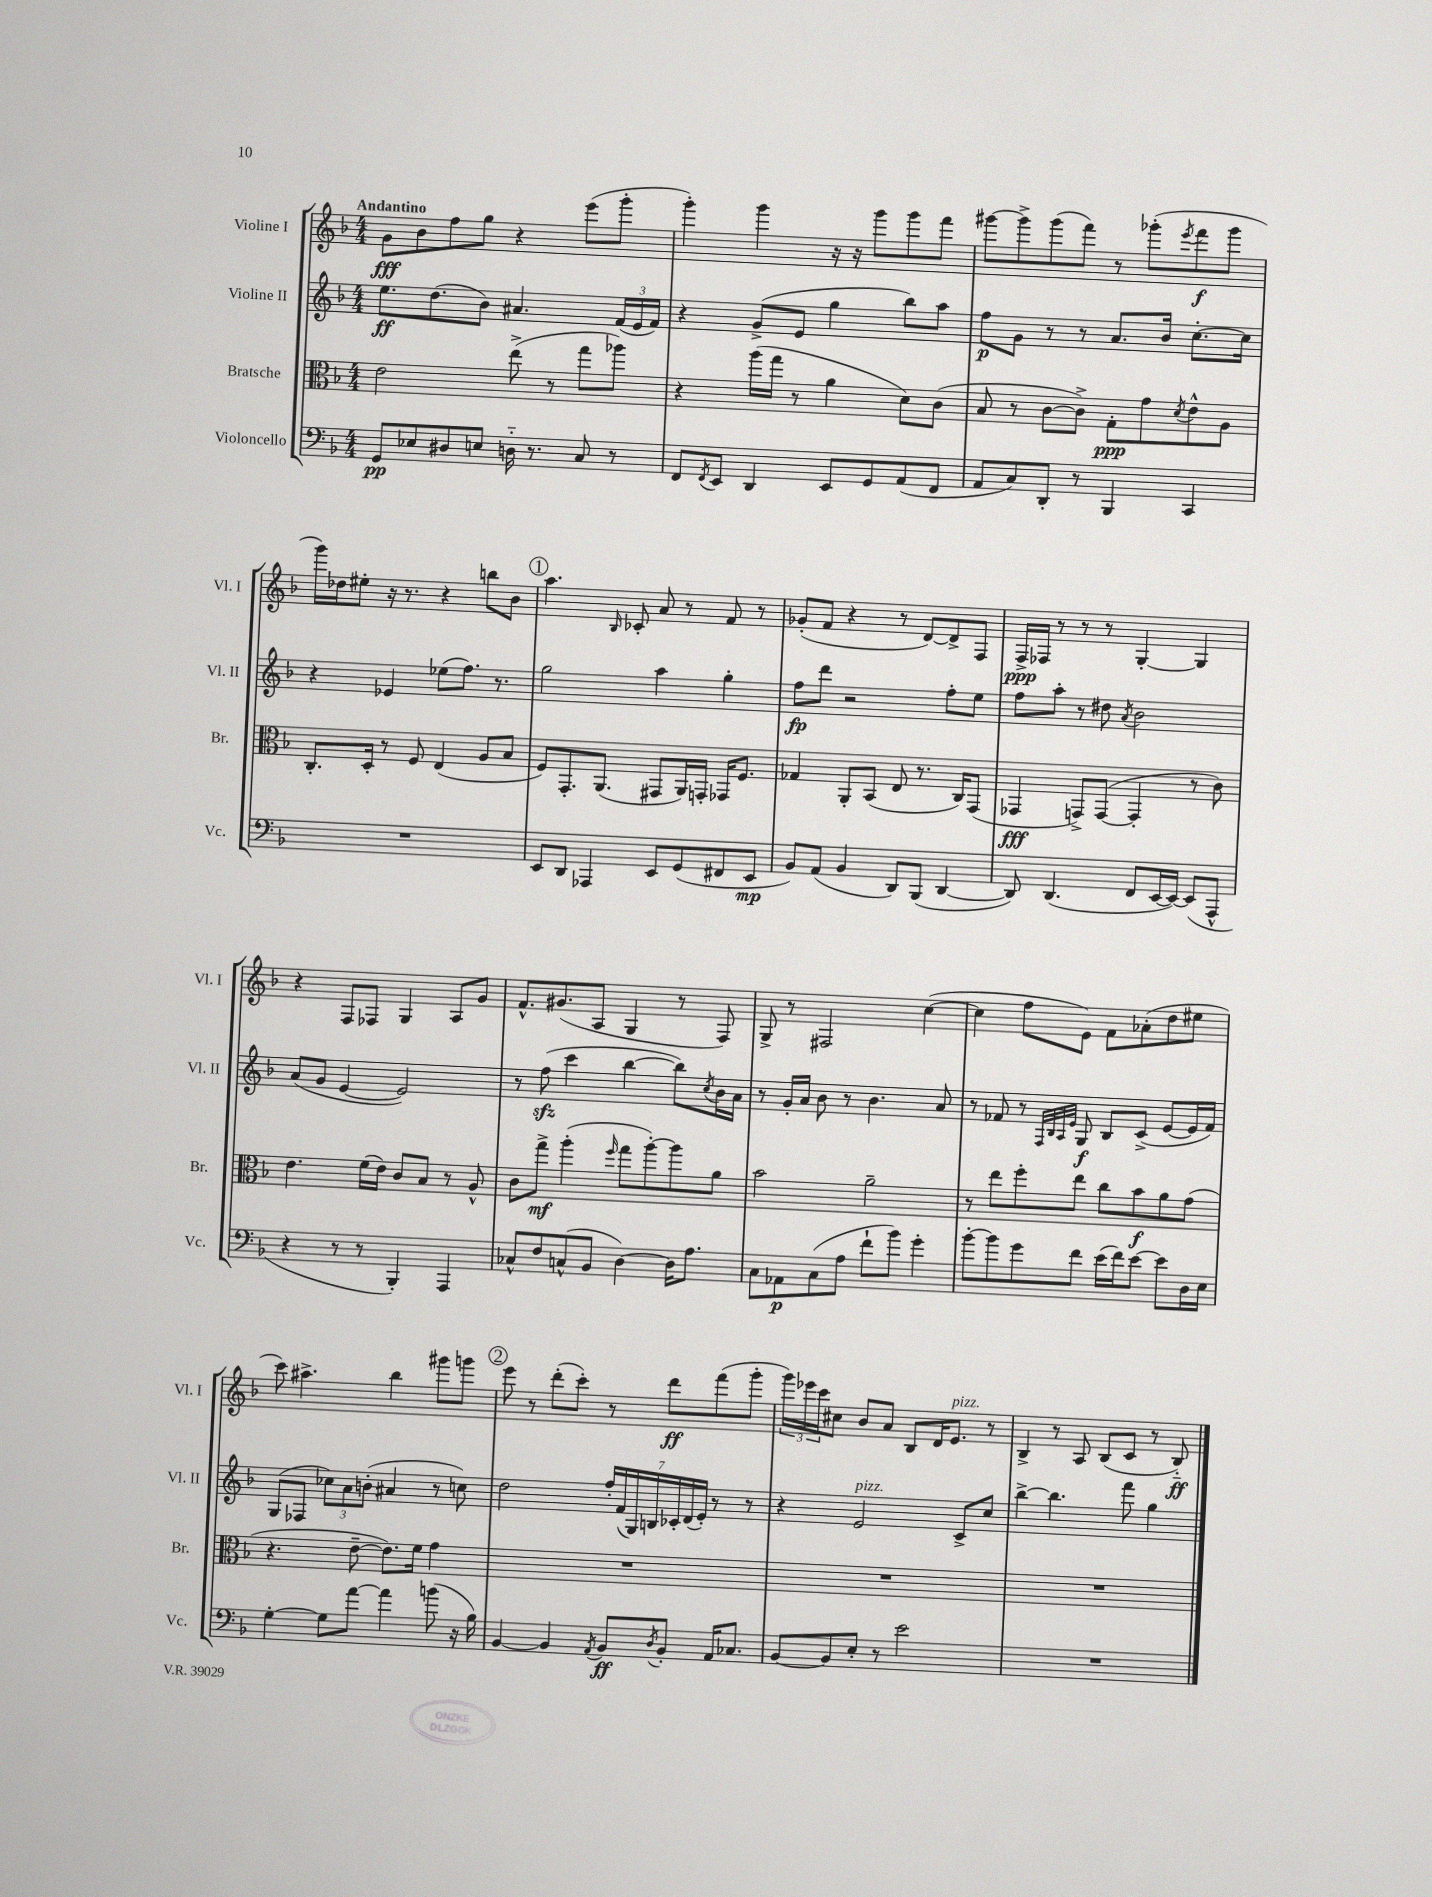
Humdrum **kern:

**kern	**dynam	**kern	**dynam	**kern	**dynam	**kern	**dynam
*part4	*part4	*part3	*part3	*part2	*part2	*part1	*part1
*staff4	*staff4	*staff3	*staff3	*staff2	*staff2	*staff1	*staff1
*I"Violoncello	*	*I"Bratsche	*	*I"Violine II	*	*I"Violine I	*
*I'Vc.	*	*I'Br.	*	*I'Vl. II	*	*I'Vl. I	*
*clefF4	*	*clefC3	*	*clefG2	*	*clefG2	*
*k[b-]	*	*k[b-]	*	*k[b-]	*	*k[b-]	*
*M4/4	*	*M4/4	*	*M4/4	*	*M4/4	*
=1	=1	=1	=1	=1	=1	=1	=1
!	!	!	!	!	!	!LO:TX:a:B:t=Andantino	!
8GG/L	pp	2e\	.	8.ee\L	ff	8g\L	fff
8E-X/	.	.	.	.	.	8b-\	.
.	.	.	.	(8.dd\	.	.	.
8D#X/	.	.	.	.	.	8ff\	.
8En/J	.	.	.	8b-\J)	.	8gg\J	.
16Dn\	.	(8ee^\	.	4.a#X/	.	4r	.
8.r	.	.	.	.	.	.	.
.	.	8r	.	.	.	.	.
8C/	.	8gg\L	.	.	.	(8eee\L	.
8r	.	8aa-X\J)	.	(24f/LL	.	8ggg'\J	.
.	.	.	.	24e/	.	.	.
.	.	.	.	24f/JJ)	.	.	.
=2	=2	=2	=2	=2	=2	=2	=2
8FF/L	.	4r	.	4r	.	4ggg'\)	.
8qFF/	.	.	.	.	.	.	.
8EE/J	.	.	.	.	.	.	.
4DD/	.	(16aa\LL	.	(8g^/L	.	4ggg\	.
.	.	16gg\JJ	.	.	.	.	.
.	.	8r	.	8e/J	.	.	.
8EE/L	.	4a\	.	4gg\	.	16r	.
.	.	.	.	.	.	16r	.
8GG/	.	.	.	.	.	8ggg\L	.
(8AA/	.	8d\L)	.	8bb-\L)	.	8ggg\	.
8FF/J	.	(8c\J	.	8aa\J	.	8fff\J	.
=3	=3	=3	=3	=3	=3	=3	=3
8AA/L	.	8B-/	.	8ff\L	p	[8ggg#X\L	.
8C/)	.	8r	.	8g\J	.	8ggg#^\]	.
8DD'/J	.	[8c\L	.	8r	.	(8ggg#\	.
8r	.	8c^\J])	.	8r	.	8fff\J)	.
4BBB-/	.	8G'\L	ppp	8.a/L	.	8r	.
.	.	8g\	.	.	.	(8ggg-X'\L	.
.	.	.	.	16b-/Jk	.	.	.
.	.	8qd/	.	.	.	8qeee/	.
4CC/	.	8e^^\	.	[8.cc'\L	.	8fff\	f
.	.	8A\J	.	.	.	8ggg-\J	.
.	.	.	.	16cc\Jk]	.	.	.
!!LO:LB:g=z
=4	=4	=4	=4	=4	=4	=4	=4
1r	.	8.C'/L	.	4r	.	16ggg\LL)	.
.	.	.	.	.	.	16dd-X\J	.
.	.	.	.	.	.	8ee#X'\J	.
.	.	16D'/Jk	.	.	.	.	.
.	.	8r	.	4e-X/	.	16r	.
.	.	.	.	.	.	8.r	.
.	.	8F/	.	.	.	.	.
.	.	(4E/	.	(8ee-X\L	.	4r	.
.	.	.	.	8.ff\J)	.	.	.
.	.	8A/L	.	.	.	8bbn\L	.
.	.	.	.	8.r	.	.	.
.	.	8B-/J	.	.	.	8b-\J	.
!!LO:REH:place=s1:t=1
=5	=5	=5	=5	=5	=5	=5	=5
8EE/L	.	8F/L)	.	2gg\	.	4.aa\	.
8DD/J	.	8.GG'/	.	.	.	.	.
4AAA-X/	.	.	.	.	.	.	.
.	.	(8.AA/J	.	.	.	.	.
.	.	.	.	.	.	16qqB-/	.
.	.	.	.	.	.	8c-X'/	.
8EE/L	.	8GG#X/L	.	4aa\	.	8a/	.
(8GG/	.	16AA/L)	.	.	.	8r	.
.	.	16GGn'/JJ	.	.	.	.	.
8FF#X/	.	16GG-X/KL	.	4gg'\	.	8f/	.
.	.	8.F/J	.	.	.	.	.
8EE/J	mp	.	.	.	.	8r	.
=6	=6	=6	=6	=6	=6	=6	=6
8BB-/L)	.	4G-X/	.	8ff\L	fp	(8g-X'/L	.
(8AA/J	.	.	.	8ddd\J	.	8f/J	.
4BB-/	.	8AA'/L	.	2r	.	4r	.
.	.	(8BB-/J	.	.	.	.	.
8DD/L)	.	8E/	.	.	.	8r	.
(8BBB-/J	.	8.r	.	.	.	[8d/L)	.
[4DD/	.	.	.	8ff'\L	.	8d^/]	.
.	.	16C/KL)	.	.	.	.	.
.	.	(8GG/J	.	8ee\J	.	8F/J	.
=7	=7	=7	=7	=7	=7	=7	=7
8DD/])	.	4GG-X/	fff	8ff\L	.	16F^/LL	ppp
.	.	.	.	.	.	16F-X/JJ	.
(4.DD/	.	.	.	8aa'\J	.	8r	.
.	.	8GGn^/L)	.	8r	.	8r	.
.	.	([8GG/J	.	8dd#X\	.	8r	.
.	.	.	.	8qa/	.	.	.
8FF/L	.	4GG'/]	.	2b-\	.	[4G'/	.
[16EE/L	.	.	.	.	.	.	.
16EE/JJ_)	.	.	.	.	.	.	.
(8EE/L]	.	8r	.	.	.	4G/]	.
8AAA^^/J	.	8c\)	.	.	.	.	.
!!LO:LB:g=z
=8	=8	=8	=8	=8	=8	=8	=8
4r	.	4.e\	.	(8a/L	.	4r	.
.	.	.	.	8g/J	.	.	.
8r	.	.	.	[4e/	.	8F/L	.
8r	.	(16f\LL	.	.	.	8F-X/J	.
.	.	16e\JJ)	.	.	.	.	.
4BBB-'/)	.	8c/L	.	2e/])	.	4G/	.
.	.	8B-/J	.	.	.	.	.
4AAA/	.	8r	.	.	.	8A/L	.
.	.	8A^^/	.	.	.	8g/J	.
=9	=9	=9	=9	=9	=9	=9	=9
8C-X^^/L	.	8c\L	.	8r	.	8.f^^/L	.
8F/	.	8gg^\J	mf	(8ffzz\	.	.	.
.	.	.	.	.	.	(8.g#X/	.
(8Cn^^/	.	(4aa'\	.	4ccc\	.	.	.
8BB-/J	.	.	.	.	.	8A/J	.
.	.	16qqff/	.	.	.	.	.
[4D\)	.	8gg\L	.	[4bb-\	.	4G/	.
.	.	[8aa'\)	.	.	.	.	.
16D\KL]	.	8aa\]	.	8bb-\L])	.	8r	.
8.A\J	.	.	.	.	.	.	.
.	.	.	.	8qcc/	.	.	.
.	.	8a\J	.	16b-\L	.	8F/)	.
.	.	.	.	16a\JJ	.	.	.
=10	=10	=10	=10	=10	=10	=10	=10
8C\L	.	2b-\	.	8r	.	8G^/	.
8AA-X\	p	.	.	16g'/LL	.	8r	.
.	.	.	.	16a/JJ	.	.	.
(8C\	.	.	.	8b-\	.	2F#X/	.
8A\J	.	.	.	8r	.	.	.
8f`\L	.	2a~\	.	4.b-\	.	.	.
8b-\J)	.	.	.	.	.	.	.
4g'\	.	.	.	.	.	([4cc\	.
.	.	.	.	8a/	.	.	.
=11	=11	=11	=11	=11	=11	=11	=11
[8b-'\L	.	8r	.	8r	.	4cc\]	.
8b-\]	.	8ee\L	.	8f-X/	.	.	.
8g\	.	8ff'\	.	8r	.	8ff\L	.
.	.	.	.	32qqF/LLL	.	.	.
.	.	.	.	32qqB-/	.	.	.
.	.	.	.	32qqA/	.	.	.
.	.	.	.	32qqe/JJJ	.	.	.
8f\J	.	8ee\J	.	8G/	f	8e\J)	.
(16e\LL	.	8cc\L	.	8B-/L	.	8f\L	.
16f\J)	.	.	.	.	.	.	.
[8e\J	.	8b-\	f	(8c^/J	.	(8a-X'\	.
8e\L]	.	8a\	.	[8e/L	.	8dd\	.
16D\L	.	(8g\J	.	16e/L]	.	8ee#X\J	.
16E\JJ	.	.	.	16f-/JJ)	.	.	.
!!LO:LB:g=z
=12	=12	=12	=12	=12	=12	=12	=12
[4G'\	.	4.r	.	(8G/L	.	8ccc\)	.
.	.	.	.	8F-X/J	.	4.aa#X^\	.
8G\L]	.	.	.	12cc-X\L)	.	.	.
.	.	.	.	12a\	.	.	.
[8a\J	.	[8e~\	.	.	.	.	.
.	.	.	.	(12bn'\J	.	.	.
4a\]	.	8.e\L])	.	4a#X/	.	4bb-\	.
.	.	16f\Jk	.	.	.	.	.
(8bn\	.	4g\	.	8r	.	8ggg#X\L	.
16r	.	.	.	8ccn\)	.	8gggn\J	.
16B-\)	.	.	.	.	.	.	.
!!LO:REH:place=s1:t=2
=13	=13	=13	=13	=13	=13	=13	=13
[4BB-/	.	1r	.	2dd\	.	8eee\	.
.	.	.	.	.	.	8r	.
4BB-/]	.	.	.	.	.	(8ddd'\L	.
.	.	.	.	.	.	8ccc'\J)	.
8qAA/	.	.	.	.	.	.	.
8BB-/L	ff	.	.	28ff'/LL	.	8r	.
.	.	.	.	(28f/	.	.	.
.	.	.	.	28G/)	.	.	.
.	.	.	.	28Bn/	.	.	.
8qD/	.	.	.	.	.	.	.
8BB-'/J	.	.	.	.	.	8ddd\L	ff
.	.	.	.	28c-X'/	.	.	.
.	.	.	.	(28d/	.	.	.
.	.	.	.	28e'/JJ)	.	.	.
16AA/KL	.	.	.	8r	.	(8fff\	.
8.C-X/J	.	.	.	.	.	.	.
.	.	.	.	8r	.	8ggg'\J	.
=14	=14	=14	=14	=14	=14	=14	=14
[8BB-/L	.	1r	.	4r	.	24ggg\LL)	.
.	.	.	.	.	.	24eee-X\	.
.	.	.	.	.	.	24ccc\J	.
8BB-/]	.	.	.	.	.	8cc#X\J	.
!	!	!	!	!LO:TX:a:i:t=pizz.	!	!	!
8E'/J	.	.	.	2e/	.	8b-/L	.
8r	.	.	.	.	.	8a/J	.
2e\	.	.	.	.	.	8B-/L	.
.	.	.	.	.	.	16d/K	.
!	!	!	!	!	!	!LO:TX:a:i:t=pizz.	!
.	.	.	.	.	.	8.e/J	.
.	.	.	.	8c^/L	.	.	.
.	.	.	.	8cc/J	.	8r	.
=15	=15	=15	=15	=15	=15	=15	=15
1r	.	1r	.	[4bb-^\	.	4B-^/	.
.	.	.	.	4.bb-\]	.	8r	.
.	.	.	.	.	.	8A/	.
.	.	.	.	.	.	(8B-/L	.
.	.	.	.	8fff\	.	8c/J	.
.	.	.	.	4gg\	.	8r	.
.	.	.	.	.	.	8B-/)	ff
==	==	==	==	==	==	==	==
*-	*-	*-	*-	*-	*-	*-	*-
